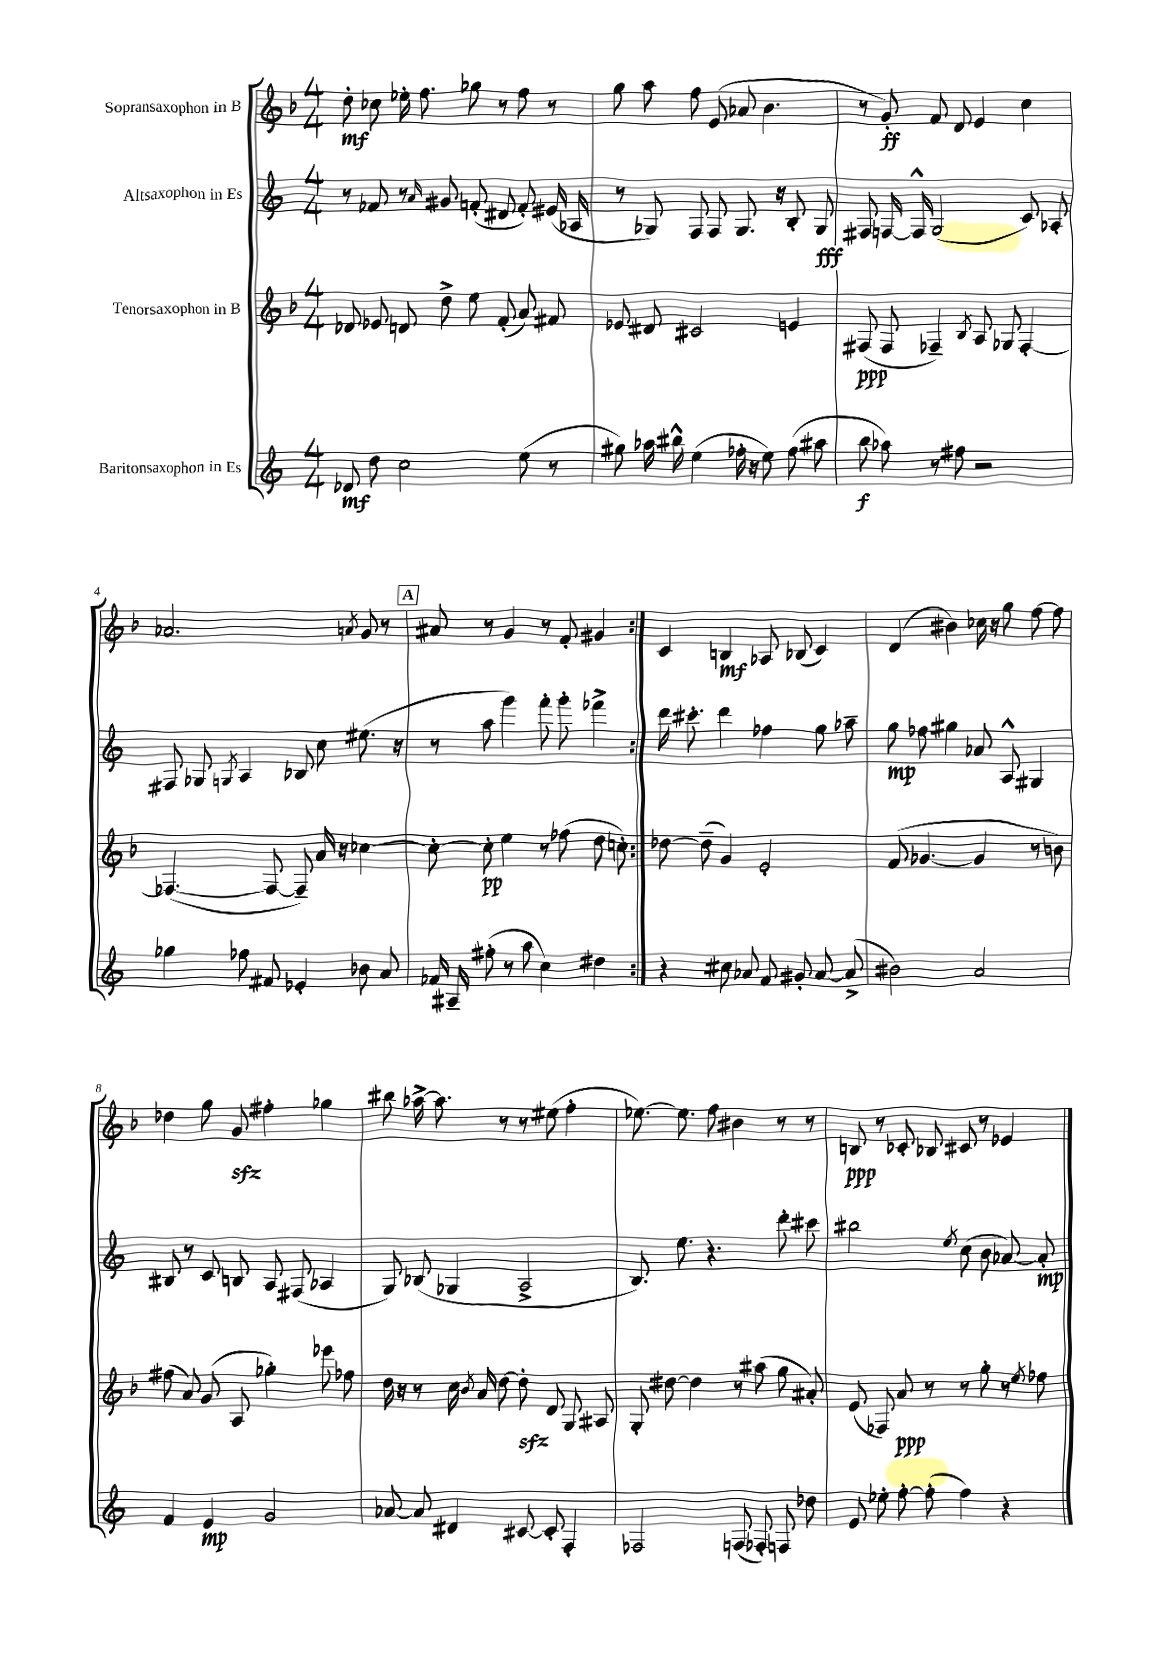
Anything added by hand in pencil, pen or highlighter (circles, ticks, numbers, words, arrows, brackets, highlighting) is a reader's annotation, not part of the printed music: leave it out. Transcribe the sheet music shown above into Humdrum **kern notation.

**kern	**dynam	**kern	**dynam	**kern	**dynam	**kern	**dynam
*part4	*part4	*part3	*part3	*part2	*part2	*part1	*part1
*staff4	*staff4	*staff3	*staff3	*staff2	*staff2	*staff1	*staff1
*I"Baritonsaxophon in Es	*	*I"Tenorsaxophon in B	*	*I"Altsaxophon in Es	*	*I"Sopransaxophon in B	*
*clefG2	*	*clefG2	*	*clefG2	*	*clefG2	*
*k[]	*	*k[b-]	*	*k[]	*	*k[b-]	*
*M4/4	*	*M4/4	*	*M4/4	*	*M4/4	*
=1	=1	=1	=1	=1	=1	=1	=1
8d-X/	mf	8d-X/	.	8r	.	8dd'\	mf
8dd\	.	8e-X/	.	8f-X/	.	8cc-X\	.
2cc\	.	8dn/	.	8r	.	16ee-X'\	.
.	.	.	.	.	.	8.ff\	.
.	.	.	.	16qqa/	.	.	.
.	.	8dd^\	.	8g#X/	.	.	.
.	.	8ee\	.	(8fn'/	.	8gg-X\	.
.	.	(8f'/	.	8d#X/	.	8r	.
(8ee\	.	8a/)	.	8f'/)	.	8ff\	.
8r	.	8f#X/	.	(16e#X/	.	8r	.
.	.	.	.	16A-X/	.	.	.
=2	=2	=2	=2	=2	=2	=2	=2
8gg#X\)	.	8e-X/	.	8r	.	8gg\	.
16aa-X\	.	8d#X/	.	8G-X/)	.	8aa\	.
16bb#X^^\	.	.	.	.	.	.	.
(4ee\	.	2c#X/	.	8F/	.	8ff\	.
.	.	.	.	8F/	.	(8e/	.
16ff-X'\	.	.	.	8.G-/	.	8a-X/	.
16r	.	.	.	.	.	.	.
8ee\)	.	.	.	.	.	4.b-\	.
.	.	.	.	16r	.	.	.
(8ff-\	.	4en/	.	8B'/	.	.	.
8aa#X\	.	.	.	8G-/	fff	.	.
=3	=3	=3	=3	=3	=3	=3	=3
8bb\	f	(8F#X/	ppp	8F#X/	.	8r	.
8aa-X\)	.	8F#/	.	[16Fn/	.	8g'/)	ff
.	.	.	.	16F^^/]	.	.	.
8r	.	4F-X~/)	.	(2G/	.	8f/	.
8ff#X\	.	.	.	.	.	8d/	.
.	.	8qB-/	.	.	.	.	.
2r	.	8A/	.	.	.	4e/	.
.	.	8G-X/	.	.	.	.	.
.	.	[4F-'/	.	8c/)	.	4cc\	.
.	.	.	.	8A-X'/	.	.	.
!!LO:LB:g=z
=4	=4	=4	=4	=4	=4	=4	=4
4gg-X\	.	(4.F-X/_	.	8F#X/	.	2.a-X/	.
.	.	.	.	8G-X/	.	.	.
.	.	.	.	8qGn/	.	.	.
8ff-X\	.	.	.	4A/	.	.	.
8f#X/	.	8F-/_	.	.	.	.	.
4e-X'/	.	8F-~/])	.	8B-X/	.	.	.
.	.	16a/	.	8cc\	.	.	.
.	.	16r	.	.	.	.	.
.	.	.	.	.	.	8qan/	.
8b-X\	.	[4cc-X\	.	(8.ee#X\	.	8g/	.
8a/	.	.	.	.	.	8r	.
.	.	.	.	16r	.	.	.
!!LO:REH:place=s1:t=A
=5	=5	=5	=5	=5	=5	=5	=5
16f-X/	.	8cc-'\_	.	8r	.	8a#X/	.
16A#X~/	.	.	.	.	.	.	.
(8ff#X'\	.	8cc-'\]	pp	8aa\	.	8r	.
8r	.	4ee\	.	4ggg\)	.	4g/	.
8aa\	.	.	.	.	.	.	.
4cc\)	.	8r	.	8fff'\	.	8r	.
.	.	(8ff-X\	.	8ggg'\	.	8f'/	.
4dd#X\	.	8dd\	.	4fff-X^\	.	4g#X/	.
.	.	8ccn'\)	.	.	.	.	.
=6:|!	=6:|!	=6:|!	=6:|!	=6:|!	=6:|!	=6:|!	=6:|!
4r	.	[8dd-X\	.	16ddd\	.	4c/	.
.	.	.	.	8.ccc#X'\	.	.	.
.	.	(8dd-~\]	.	.	.	.	.
8cc#X\	.	4g/)	.	4ddd\	.	4Bn/	mf
8a-X/	.	.	.	.	.	.	.
8f/	.	2e'/	.	4ff-X\	.	8A-X/	.
8g#X'/	.	.	.	.	.	(8B-X/	.
[8a-/	.	.	.	8gg\	.	4c/)	.
(8a-^/]	.	.	.	8aa-X~\	.	.	.
=7	=7	=7	=7	=7	=7	=7	=7
2b#X\)	.	(8f/	.	8gg\	mp	(4d/	.
.	.	[4.g-X/	.	8ff-X\	.	.	.
.	.	.	.	4gg#X\	.	4b#X\)	.
2a/	.	4g-/]	.	8a-X/	.	16cc-X\	.
.	.	.	.	.	.	16r	.
.	.	.	.	8A^^/	.	8gg\	.
.	.	8r	.	4G#X/	.	[8ff\	.
.	.	8bn\)	.	.	.	8ff\]	.
!!LO:LB:g=z
=8	=8	=8	=8	=8	=8	=8	=8
4f/	.	(8ff#X\	.	8B#X/	.	4dd-X\	.
.	.	8a/)	.	8r	.	.	.
4e/	mp	(8g/	.	8c/	.	8gg\	.
.	.	8A/	.	8Bn/	.	8gzz/	.
2g/	.	4gg-X'\)	.	8A/	.	4ff#X'\	.
.	.	.	.	(8F#X/	.	.	.
.	.	8eee-X\	.	4A-X/	.	4gg-X\	.
.	.	8ff-X\	.	.	.	.	.
=9	=9	=9	=9	=9	=9	=9	=9
[8a-X/	.	16dd\	.	8G/)	.	8bb#X\	.
.	.	16r	.	.	.	.	.
8a-/]	.	8r	.	(8B-X/	.	[16aa-X^\	.
.	.	.	.	.	.	8.aa-\]	.
4d#X/	.	16cc\	.	4G-X/	.	.	.
.	.	8qb-/	.	.	.	.	.
.	.	16a/	.	.	.	.	.
.	.	[8dd\	.	.	.	8r	.
[8c#X/	.	8ddzz'\]	.	2A^/	.	8r	.
8c#'/]	.	8d/	.	.	.	(8ee#X\	.
4F'/	.	8G/	.	.	.	4ff'\	.
.	.	8A#X/	.	.	.	.	.
=10	=10	=10	=10	=10	=10	=10	=10
2F-X/	.	8G'/	.	8.B/)	.	[8.ee-X\)	.
.	.	[8dd#X\	.	.	.	.	.
.	.	.	.	8.ee\	.	8.ee-\]	.
.	.	4dd#\]	.	.	.	.	.
.	.	.	.	4.r	.	8ff\	.
(8Fn/	.	8r	.	.	.	4b#X\	.
8F-X'/)	.	(8aa#X\	.	.	.	.	.
8Fn/	.	8gg\	.	8ddd'\	.	8r	.
8dd-X\	.	8a#X'/)	.	8ccc#X\	.	8r	.
=11	=11	=11	=11	=11	=11	=11	=11
8e/	.	(8e/	.	2bb#X\	.	8Bn/	ppp
8ee-X'\	.	8F-X/)	.	.	.	8r	.
[8ff'\	.	8a/	ppp	.	.	8c-X'/	.
(8ff'\]	.	8r	.	.	.	8B-X/	.
.	.	.	.	8qee/	.	.	.
4ff\)	.	8r	.	(8cc\	.	8c#X/	.
.	.	8gg'\	.	8b\	.	8r	.
4r	.	8r	.	[8a-X/)	.	4e-X/	.
.	.	8qee/	.	.	.	.	.
.	.	8ff-X\	.	8a-'/]	mp	.	.
==	==	==	==	==	==	==	==
*-	*-	*-	*-	*-	*-	*-	*-
